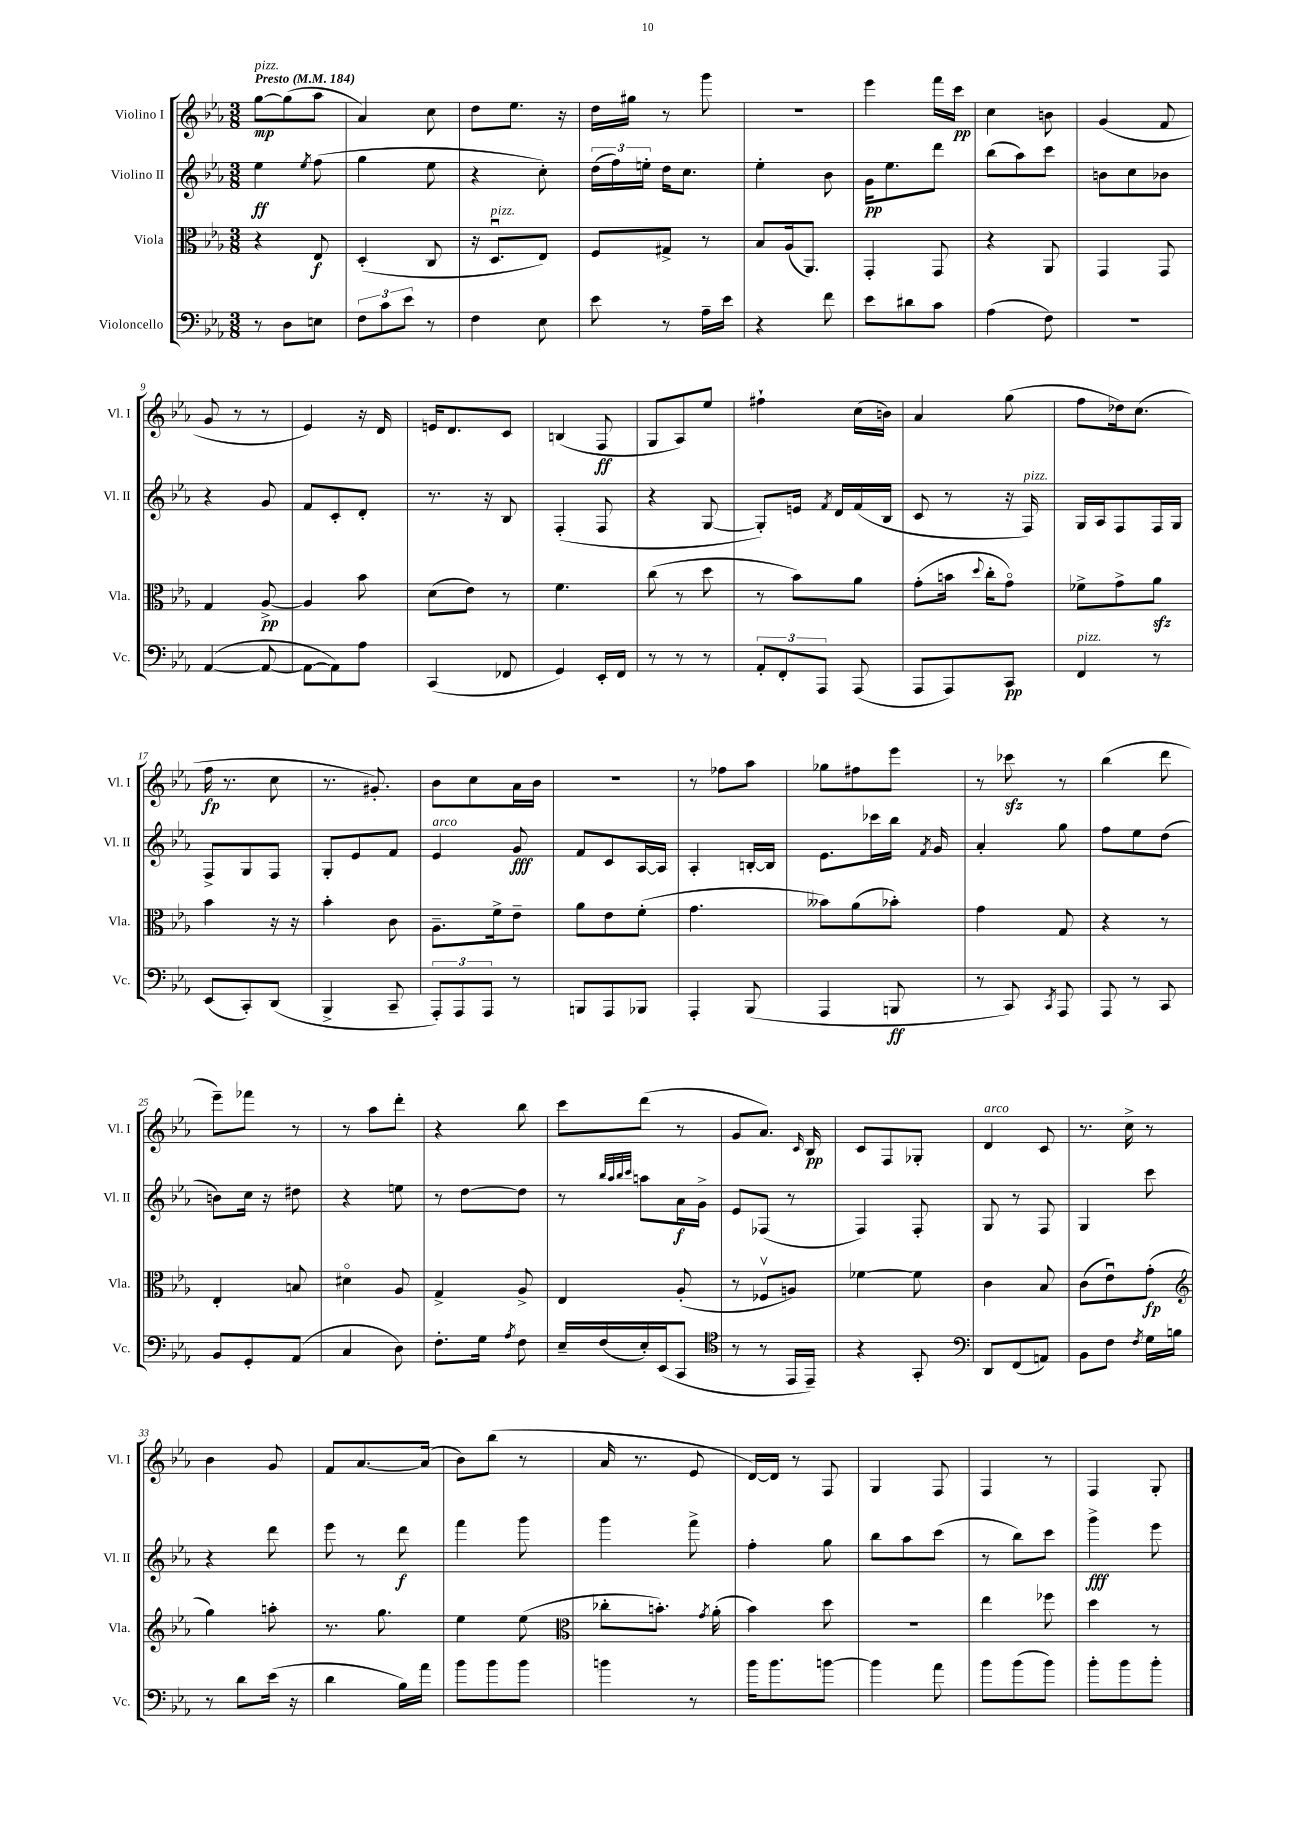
<<
\new StaffGroup <<
\new Staff = "s0" \with { instrumentName = "Violino I" shortInstrumentName = "Vl. I" } {
    \clef treble \key ees \major \numericTimeSignature \time 3/8 \tempo "Presto" 4 = 184
    \autoBeamOff g''8[~\mp^\markup { \italic "pizz." } g''8( aes''8] |
    aes'4) c''8 |
    d''8[ ees''8.] r16 |
    d''16[ gis''16] r8 g'''8 |
    R4. |
    ees'''4 f'''16[ c'''16]\pp |
    c''4 b'8 |
    g'4( f'8 |
    g'8 r8 r8 |
    ees'4) r16 d'16 |
    e'16[ d'8. c'8] |
    b4( f8\ff |
    g8[ aes8) ees''8] |
    fis''4-! c''16[( b'16]) |
    aes'4 g''8( |
    f''8[ des''16) c''8.]( |
    f''16\fp r8. c''8 |
    r8. gis'8.-.) |
    bes'8[ c''8 aes'16 bes'16] |
    R4. |
    r8 fes''8[ aes''8] |
    ges''8[ fis''8 ees'''8] |
    r8 ces'''8\sfz r8 |
    bes''4( d'''8 |
    ees'''8[--) fes'''8] r8 |
    r8 aes''8[ d'''8]-. |
    r4 bes''8 |
    c'''8[ d'''8]( r8 |
    g'8[ aes'8.]) \grace { c'16 } bes16\pp |
    c'8[ f8 ges8]-. |
    d'4^\markup { \italic "arco" } c'8 |
    r8. c''16-> r8 |
    bes'4 g'8 |
    f'8[ aes'8.~ aes'16]( |
    bes'8[) bes''8]( r8 |
    aes'16 r8. ees'8 |
    d'16[~) d'16] r8 f8 |
    g4 f8 |
    f4 r8 |
    f4 g8-. \bar "|." |
}
\new Staff = "s1" \with { instrumentName = "Violino II" shortInstrumentName = "Vl. II" } {
    \clef treble \key ees \major \numericTimeSignature \time 3/8
    \autoBeamOff ees''4\ff \acciaccatura { ees''8 } f''8( |
    g''4 ees''8 |
    r4 c''8-.) |
    \tuplet 3/2 { d''16[( f''16) e''16]-. } d''16[ c''8.] |
    ees''4-. bes'8 |
    g'16[\pp ees''8. d'''8] |
    bes''8[( aes''8) c'''8] |
    b'8[ c''8 bes'8] |
    r4 g'8 |
    f'8[ c'8-. d'8]-. |
    r8. r16 bes8 |
    f4-.( f8 |
    r4 g8~ |
    g8[-.) e'16] \acciaccatura { f'8 } d'16[ f'16( bes16] |
    c'8 r8 r16 f16^\markup { \italic "pizz." }) |
    g16[ aes16 f8 f16 g16] |
    f8[-> g8 f8] |
    g8[-. ees'8 f'8] |
    ees'4^\markup { \italic "arco" } g'8\fff |
    f'8[ c'8 aes16~ aes16] |
    aes4-. b16[~-. b16] |
    ees'8.[ ces'''16 bes''16] \acciaccatura { f'8 } g'16 |
    aes'4-. g''8 |
    f''8[ ees''8 d''8]( |
    b'8[) c''16] r16 dis''8 |
    r4 e''8 |
    r8 d''8[~ d''8] |
    r8 \grace { bes''32[ aes''32 bes''32 c'''32] } a''8[ aes'16\f g'16]-> |
    ees'8[ fes8]( r8 |
    f4) f8-. |
    g8 r8 f8 |
    g4 c'''8 |
    r4 d'''8 |
    ees'''8 r8 d'''8\f |
    f'''4 g'''8 |
    g'''4 f'''8-> |
    f''4-. g''8 |
    bes''8[ aes''8 c'''8]( |
    r8 bes''8[) c'''8] |
    g'''4->\fff ees'''8 \bar "|." |
}
\new Staff = "s2" \with { instrumentName = "Viola" shortInstrumentName = "Vla." } {
    \clef alto \key ees \major \numericTimeSignature \time 3/8
    \autoBeamOff r4 ees8\f |
    d4-.( c8 |
    r16 d8.[\downbow^\markup { \italic "pizz." } ees8]) |
    f8[ gis8]-> r8 |
    bes8[ aes16( aes,8.]) |
    g,4-. g,8 |
    r4 aes,8 |
    g,4 g,8 |
    g4 aes8~->\pp |
    aes4 bes'8 |
    d'8[( ees'8]) r8 |
    f'4. |
    c''8( r8 d''8 |
    r8 bes'8[) aes'8] |
    g'8[-.( b'16] \appoggiatura { d''8 } c''16[-. g'8]\flageolet) |
    fes'8[-> g'8-> aes'8]\sfz |
    bes'4 r16 r16 |
    bes'4-. c'8 |
    aes8.[-- f'16-> ees'8]-- |
    aes'8[ ees'8 f'8]-.( |
    g'4. |
    beses'8[) aes'8( bes'8]-.) |
    g'4 g8 |
    r4 r8 |
    ees4-. b8 |
    dis'4\flageolet aes8 |
    g4-> aes8-> |
    ees4 aes8-.( |
    r8 fes8[\upbow a8]) |
    fes'4~ fes'8 |
    c'4 bes8 |
    c'8[( ees'8\downbow) g'8]-.\fp( |
    \clef treble g''4) a''8-. |
    r8. g''8. |
    ees''4 ees''8( |
    \clef alto ces''8[-. b'8.]-.) \acciaccatura { g'8 } aes'16-.( |
    bes'4) d''8 |
    R4. |
    ees''4 fes''8 |
    d''4 r8 \bar "|." |
}
\new Staff = "s3" \with { instrumentName = "Violoncello" shortInstrumentName = "Vc." } {
    \clef bass \key ees \major \numericTimeSignature \time 3/8
    \autoBeamOff r8 d8[ e8] |
    \tuplet 3/2 { f8[ c'8 ees'8] } r8 |
    f4 ees8 |
    ees'8 r8 aes16[-- ees'16] |
    r4 f'8 |
    ees'8[ dis'8 c'8] |
    aes4( f8) |
    R4. |
    aes,4~( aes,8~ |
    aes,8[~ aes,8) aes8] |
    c,4( fes,8 |
    g,4) ees,16[-. f,16] |
    r8 r8 r8 |
    \tuplet 3/2 { aes,8[-. f,8-. aes,,8] } aes,,8( |
    aes,,8[ aes,,8) c,8]\pp |
    f,4^\markup { \italic "pizz." } r8 |
    ees,8[( c,8-.) d,8]( |
    bes,,4-> c,8-- |
    \tuplet 3/2 { aes,,8[-.) aes,,8 aes,,8] } r8 |
    b,,8[ aes,,8 bes,,8] |
    aes,,4-. bes,,8( |
    aes,,4 b,,8\ff |
    r8 c,8) \acciaccatura { c,8 } aes,,8 |
    aes,,8 r8 c,8 |
    bes,8[ g,8-. aes,8]( |
    c4 d8) |
    f8.[-. g16] \acciaccatura { aes8 } f8 |
    ees16[-- f16( ees16-.) ees,16( c,8] |
    \clef tenor r8 r8 ees,16[ ees,16]--) |
    r4 g,8-. |
    \clef bass d,8[ f,8( a,8]) |
    bes,8[ f8] \acciaccatura { f8 } g16[ b16] |
    r8 d'8[ ees'16]( r16 |
    d'4 bes16[) aes'16] |
    bes'8[ bes'8 bes'8] |
    b'4 r8 |
    bes'16[ bes'8. b'8]~ |
    b'4 aes'8 |
    bes'8[ bes'8( bes'8]) |
    bes'8[-. bes'8 bes'8]-. \bar "|." |
}
>>
>>
